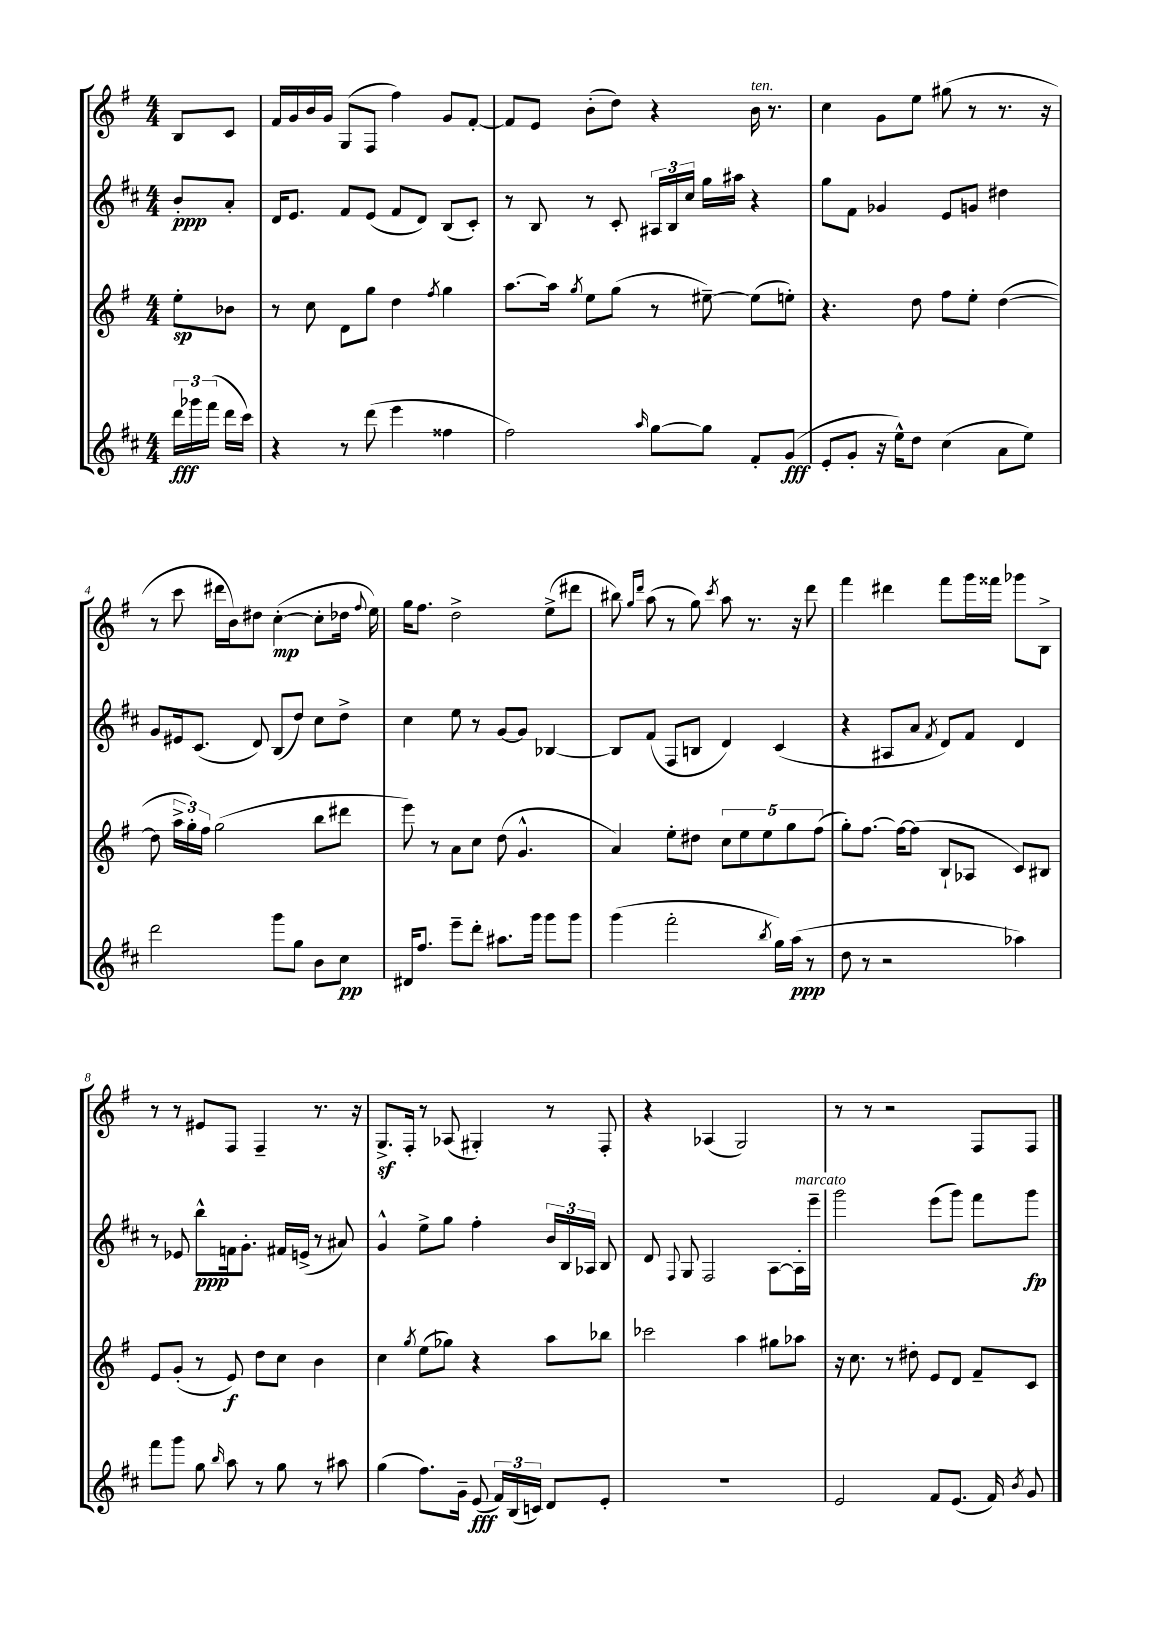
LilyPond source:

<<
\new StaffGroup <<
\new Staff = "s0" {
    \clef treble \key g \major \numericTimeSignature \time 4/4 \partial 4
    \autoBeamOff b8[ c'8] |
    fis'16[ g'16 b'16 g'16] g8[( fis8] fis''4) g'8[ fis'8]~-. |
    fis'8[ e'8] b'8[-.( d''8]) r4 b'16^\markup { \italic "ten." } r8. |
    c''4 g'8[ e''8] gis''8( r8 r8. r16 |
    r8 c'''8 dis'''16[ b'16) dis''8] c''4~-.\mp( c''8[-. des''16] \appoggiatura { fis''8 } e''16) |
    g''16[ fis''8.] d''2-> e''8[->( dis'''8] |
    bis''8) \grace { g''16[ d'''16] } a''8( r8 g''8) \acciaccatura { c'''8 } a''8 r8. r16 d'''8 |
    fis'''4 dis'''4 fis'''8[ g'''16 fisis'''16] ges'''8[ b8]-> |
    r8 r8 eis'8[ fis8] fis4-- r8. r16 |
    g8.[->\sf fis16]-. r8 aes8( gis4-.) r8 fis8-. |
    r4 aes4( g2) |
    r8 r8 r2 fis8[ fis8] \bar "|." |
}
\new Staff = "s1" {
    \clef treble \key d \major \numericTimeSignature \time 4/4 \partial 4
    \autoBeamOff b'8[-.\ppp a'8]-. |
    d'16[ e'8.] fis'8[ e'8]( fis'8[ d'8]) b8[( cis'8]-.) |
    r8 b8 r8 cis'8-. \tuplet 3/2 { ais16[ b16 cis''16] } g''16[ ais''16] r4 |
    g''8[ fis'8] ges'4 e'8[ g'8] dis''4 |
    g'8[ eis'16 cis'8.]( d'8) b8[( d''8]) cis''8[ d''8]-> |
    cis''4 e''8 r8 g'8[~ g'8] bes4~ |
    bes8[ fis'8]( fis8[ b8] d'4) cis'4( |
    r4 ais8[ a'8] \acciaccatura { fis'8 } d'8[) fis'8] d'4 |
    r8 ees'8 b''8[-^\ppp f'16 g'8.]-. fis'16[ e'16]->( r8 ais'8) |
    g'4-^ e''8[-> g''8] fis''4-. \tuplet 3/2 { b'16[ b16 aes16] } b8 |
    d'8 \appoggiatura { fis8 } g8 fis2 a8[~ a16-.^\markup { \italic "marcato" } e'''16]-- |
    g'''2 e'''8[( g'''8]) fis'''8[ g'''8]\fp \bar "|." |
}
\new Staff = "s2" {
    \clef treble \key g \major \numericTimeSignature \time 4/4 \partial 4
    \autoBeamOff e''8[-.\sp bes'8] |
    r8 c''8 d'8[ g''8] d''4 \acciaccatura { fis''8 } g''4 |
    a''8.[~ a''16] \acciaccatura { g''8 } e''8[ g''8]( r8 eis''8~--) eis''8[( e''8]-.) |
    r4. d''8 fis''8[ e''8]-. d''4~( |
    d''8 \tuplet 3/2 { a''16[-> g''16-.) fis''16] } g''2( b''8[ dis'''8] |
    e'''8) r8 a'8[ c''8] d''8( g'4.-^ |
    a'4) e''8[-. dis''8] \tuplet 5/4 { c''8[ e''8 e''8 g''8 fis''8]( } |
    g''8[-.) fis''8.]~ fis''16[~ fis''8]( b8[-! aes8] c'8[) bis8] |
    e'8[ g'8]-.( r8 e'8\f) d''8[ c''8] b'4 |
    c''4 \acciaccatura { g''8 } e''8[( ges''8]) r4 a''8[ bes''8] |
    ces'''2 a''4 gis''8[ aes''8] |
    r16 c''8. r8 dis''8-. e'8[ d'8] fis'8[-- c'8] \bar "|." |
}
\new Staff = "s3" {
    \clef treble \key d \major \numericTimeSignature \time 4/4 \partial 4
    \autoBeamOff \tuplet 3/2 { d'''16[\fff ges'''16 fis'''16]( } d'''16[ cis'''16]) |
    r4 r8 d'''8( e'''4 fisis''4 |
    fis''2) \grace { a''16 } g''8[~ g''8] fis'8[-. g'8]\fff( |
    e'8[-. g'8]-. r16 e''16[-^) d''8] cis''4( a'8[ e''8]) |
    d'''2 g'''8[ g''8] b'8[ cis''8]\pp |
    dis'16[ fis''8.] e'''8[-- d'''8]-. ais''8.[ g'''16] g'''8[ g'''8] |
    g'''4( fis'''2-. \acciaccatura { b''8 } g''16[) a''16]\ppp( r8 |
    d''8 r8 r2 aes''4) |
    fis'''8[ g'''8] g''8 \grace { b''16 } a''8 r8 g''8 r8 ais''8 |
    g''4( fis''8.[) g'16]-- e'8\fff( \tuplet 3/2 { fis'16[) b16( c'16]) } d'8[ e'8]-. |
    R1 |
    e'2 fis'8[ e'8.]( fis'16) \acciaccatura { b'8 } g'8 \bar "|." |
}
>>
>>
